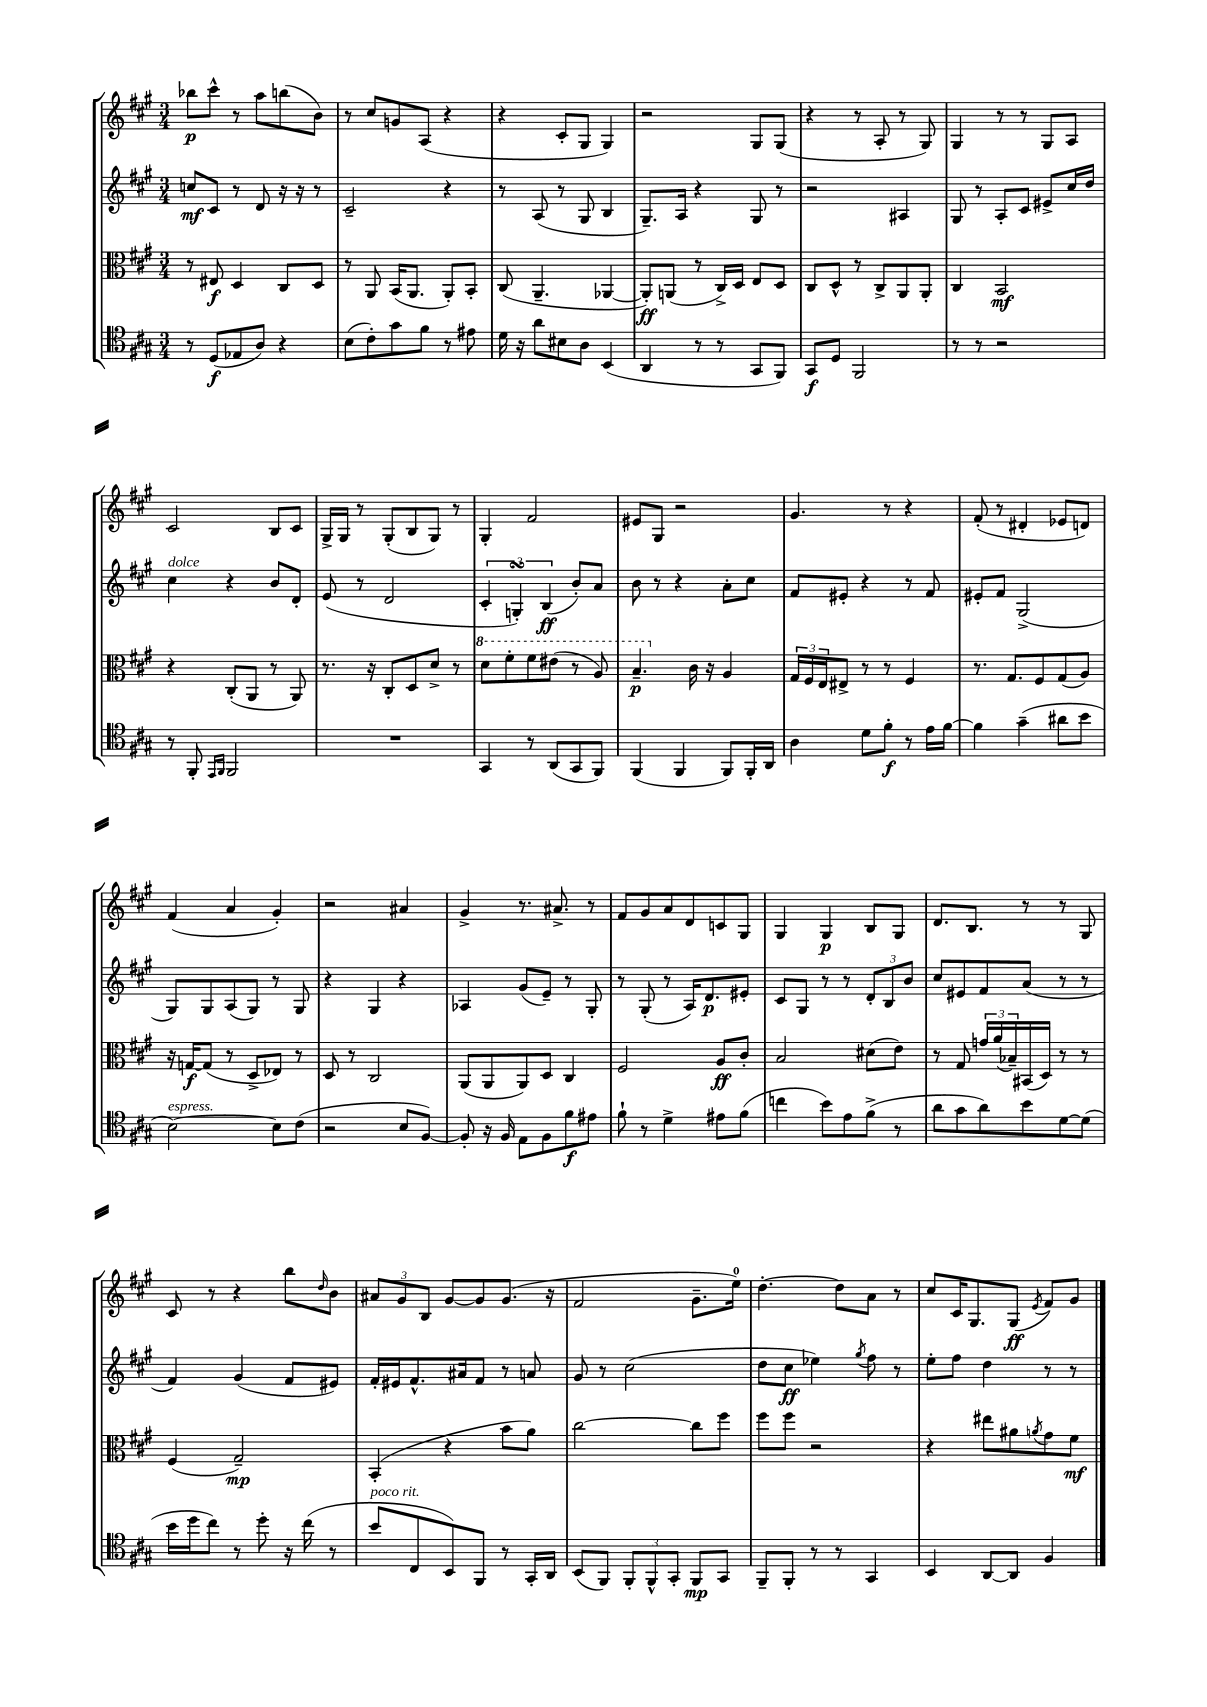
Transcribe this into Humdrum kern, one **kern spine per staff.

**kern	**kern	**kern	**kern
*staff4	*staff3	*staff2	*staff1
*clefC4	*clefC3	*clefG2	*clefG2
*k[f#c#g#]	*k[f#c#g#]	*k[f#c#g#]	*k[f#c#g#]
*M3/4	*M3/4	*M3/4	*M3/4
8r	8r	8cc	8bb-
(8D	8E#	8c#	8ccc#^^
8E-	4D	8r	8r
8A)	.	8d	8aa
4r	8C#	16r	(8bb
.	.	16r	.
.	8D	8r	8b)
=	=	=	=
(8B	8r	2c#~	8r
8c#')	8AA	.	8cc#
8g#	(16BB	.	8g
.	8.AA	.	.
8f#	.	.	(8A
8r	8AA')	4r	4r
8e#	8BB'	.	.
=	=	=	=
16d	(8C#	8r	4r
16r	.	.	.
8a	4.AA~	(8A	.
8B#	.	8r	8c#'
8A	.	8G#	8G#
(4BB	[4AA-	4B	4G#)
=	=	=	=
4AA	8AA-'])	8.G#~)	2r
.	(8AA	.	.
.	.	16A	.
8r	8r	4r	.
8r	16C#^)	.	.
.	16D	.	.
8GG#	8E	8G#	8G#
8FF#)	8D	8r	(8G#
=	=	=	=
8GG#	8C#	2r	4r
8D	8D^^	.	.
2FF#	8r	.	8r
.	8C#^	.	8A'
.	8AA	4A#	8r
.	8AA'	.	8G#)
=	=	=	=
8r	4C#	8G#	4G#
8r	.	8r	.
2r	2BB	8A'	8r
.	.	8c#	8r
.	.	8e#^	8G#
.	.	16cc#	8A
.	.	16dd	.
=	=	=	=
8r	4r	4cc#	2c#
8FF#'	.	.	.
16qqEE	.	.	.
16qqFF#	.	.	.
2FF#	(8C#'	4r	.
.	8AA	.	.
.	8r	8b	8B
.	8AA)	8d'	8c#
=	=	=	=
2.r	8.r	(8e	16G#^
.	.	.	16G#
.	.	8r	8r
.	16r	.	.
.	8C#'	2d	(8G#'
.	8D	.	8B
.	8d^	.	8G#)
.	8r	.	8r
=	=	=	=
4GG#	8dd	6c#'	4G#'
.	8ff#'	.	.
.	.	6G')	.
8r	8ff#	.	2f#
.	.	(6B	.
(8AA	(8ee#	.	.
8GG#	8r	8b')	.
8FF#)	8a)	8a	.
=	=	=	=
(4FF#	4.b~	8b	8e#
.	.	8r	8G#
4FF#	.	4r	2r
.	16c#	.	.
.	16r	.	.
8FF#)	4A	8a'	.
16FF#'	.	8cc#	.
16AA	.	.	.
=	=	=	=
4A	24G#	8f#	4.g#
.	24F#	.	.
.	24E	.	.
.	8E#^	8e#'	.
8d	8r	4r	.
8f#'	8r	.	8r
8r	4F#	8r	4r
16e	.	8f#	.
[16f#	.	.	.
=	=	=	=
4f#]	8.r	8e#'	(8f#'
.	.	8f#	8r
.	8.G#	.	.
(4g#~	.	(2G#^	4d#'
.	8F#	.	.
8a#	(8G#	.	8e-
8b	8A)	.	8d)
=	=	=	=
[2B)	16r	8G#)	(4f#
.	[16G	.	.
.	(8G]	8G#	.
.	8r	(8A	4a
.	8D^	8G#)	.
8B]	8E-)	8r	4g#')
(8c#	8r	8G#	.
=	=	=	=
2r	8D	4r	2r
.	8r	.	.
.	2C#	4G#	.
8B	.	4r	4a#
[8F#)	.	.	.
=	=	=	=
8F#']	(8AA	4A-	4g#^
16r	8AA	.	.
16F#	.	.	.
8E	8AA)	(8g#	8.r
8F#	8D	8e~)	.
.	.	.	8.a#^
8f#	4C#	8r	.
8e#	.	8G#'	8r
=	=	=	=
8f#`	2F#	8r	8f#
8r	.	(8G#'	8g#
4d^	.	8r	8a
.	.	16A)	8d
.	.	8.d	.
8e#	8A	.	8c
(8f#	8c#'	8e#'	8G#
=	=	=	=
4cc	2B	8c#	4G#
.	.	8G#	.
8b)	.	8r	4G#
8e	.	8r	.
(8f#^	(8d#	12d'	8B
.	.	12B	.
8r	8e)	.	8G#
.	.	12b	.
=	=	=	=
8a	8r	8cc#	8.d
8g#	8G#	8e#	.
.	.	.	8.B
8a)	24g	8f#	.
.	(24a	.	.
.	24B-~)	.	.
8b	(16BB#	(8a	8r
.	16D)	.	.
[8d	8r	8r	8r
(8d]	8r	8r	8G#
=	=	=	=
16b	(4F#	4f#)	8c#
16dd	.	.	.
8cc#)	.	.	8r
8r	2G#~)	(4g#	4r
8dd'	.	.	.
16r	.	8f#	8bb
(16cc#	.	.	.
.	.	.	16qqdd
8r	.	8e#)	8b
=	=	=	=
8b	(4BB'	16f#'	12a#
.	.	16e#	.
.	.	.	12g#
8C#	.	8.f#^^	.
.	.	.	12B
8BB)	4r	.	[8g#
.	.	16a#	.
8FF#	.	8f#	8g#]
8r	8b	8r	(8.g#
16GG#'	8a)	8a	.
16AA	.	.	16r
=	=	=	=
(8BB	[2cc#	8g#	2f#
8FF#)	.	8r	.
12FF#'	.	(2cc#	.
12FF#^^	.	.	.
12GG#'	.	.	.
8FF#	8cc#]	.	8.g#~
8GG#	8ff#	.	.
.	.	.	16ee)
=	=	=	=
8FF#~	8ff#	8dd	[4.dd'
8FF#'	8ff#	8cc#	.
8r	2r	4ee-)	.
8r	.	.	8dd]
.	.	8qgg#	.
4GG#	.	8ff#	8a
.	.	8r	8r
=	=	=	=
4BB	4r	8ee'	8cc#
.	.	8ff#	16c#
.	.	.	8.G#
[8AA	8ee#	4dd	.
8AA]	8a#	.	(8G#
.	8qa	.	8qe
4F#	8g#	8r	8f#)
.	8f#	8r	8g#
==	==	==	==
*-	*-	*-	*-
